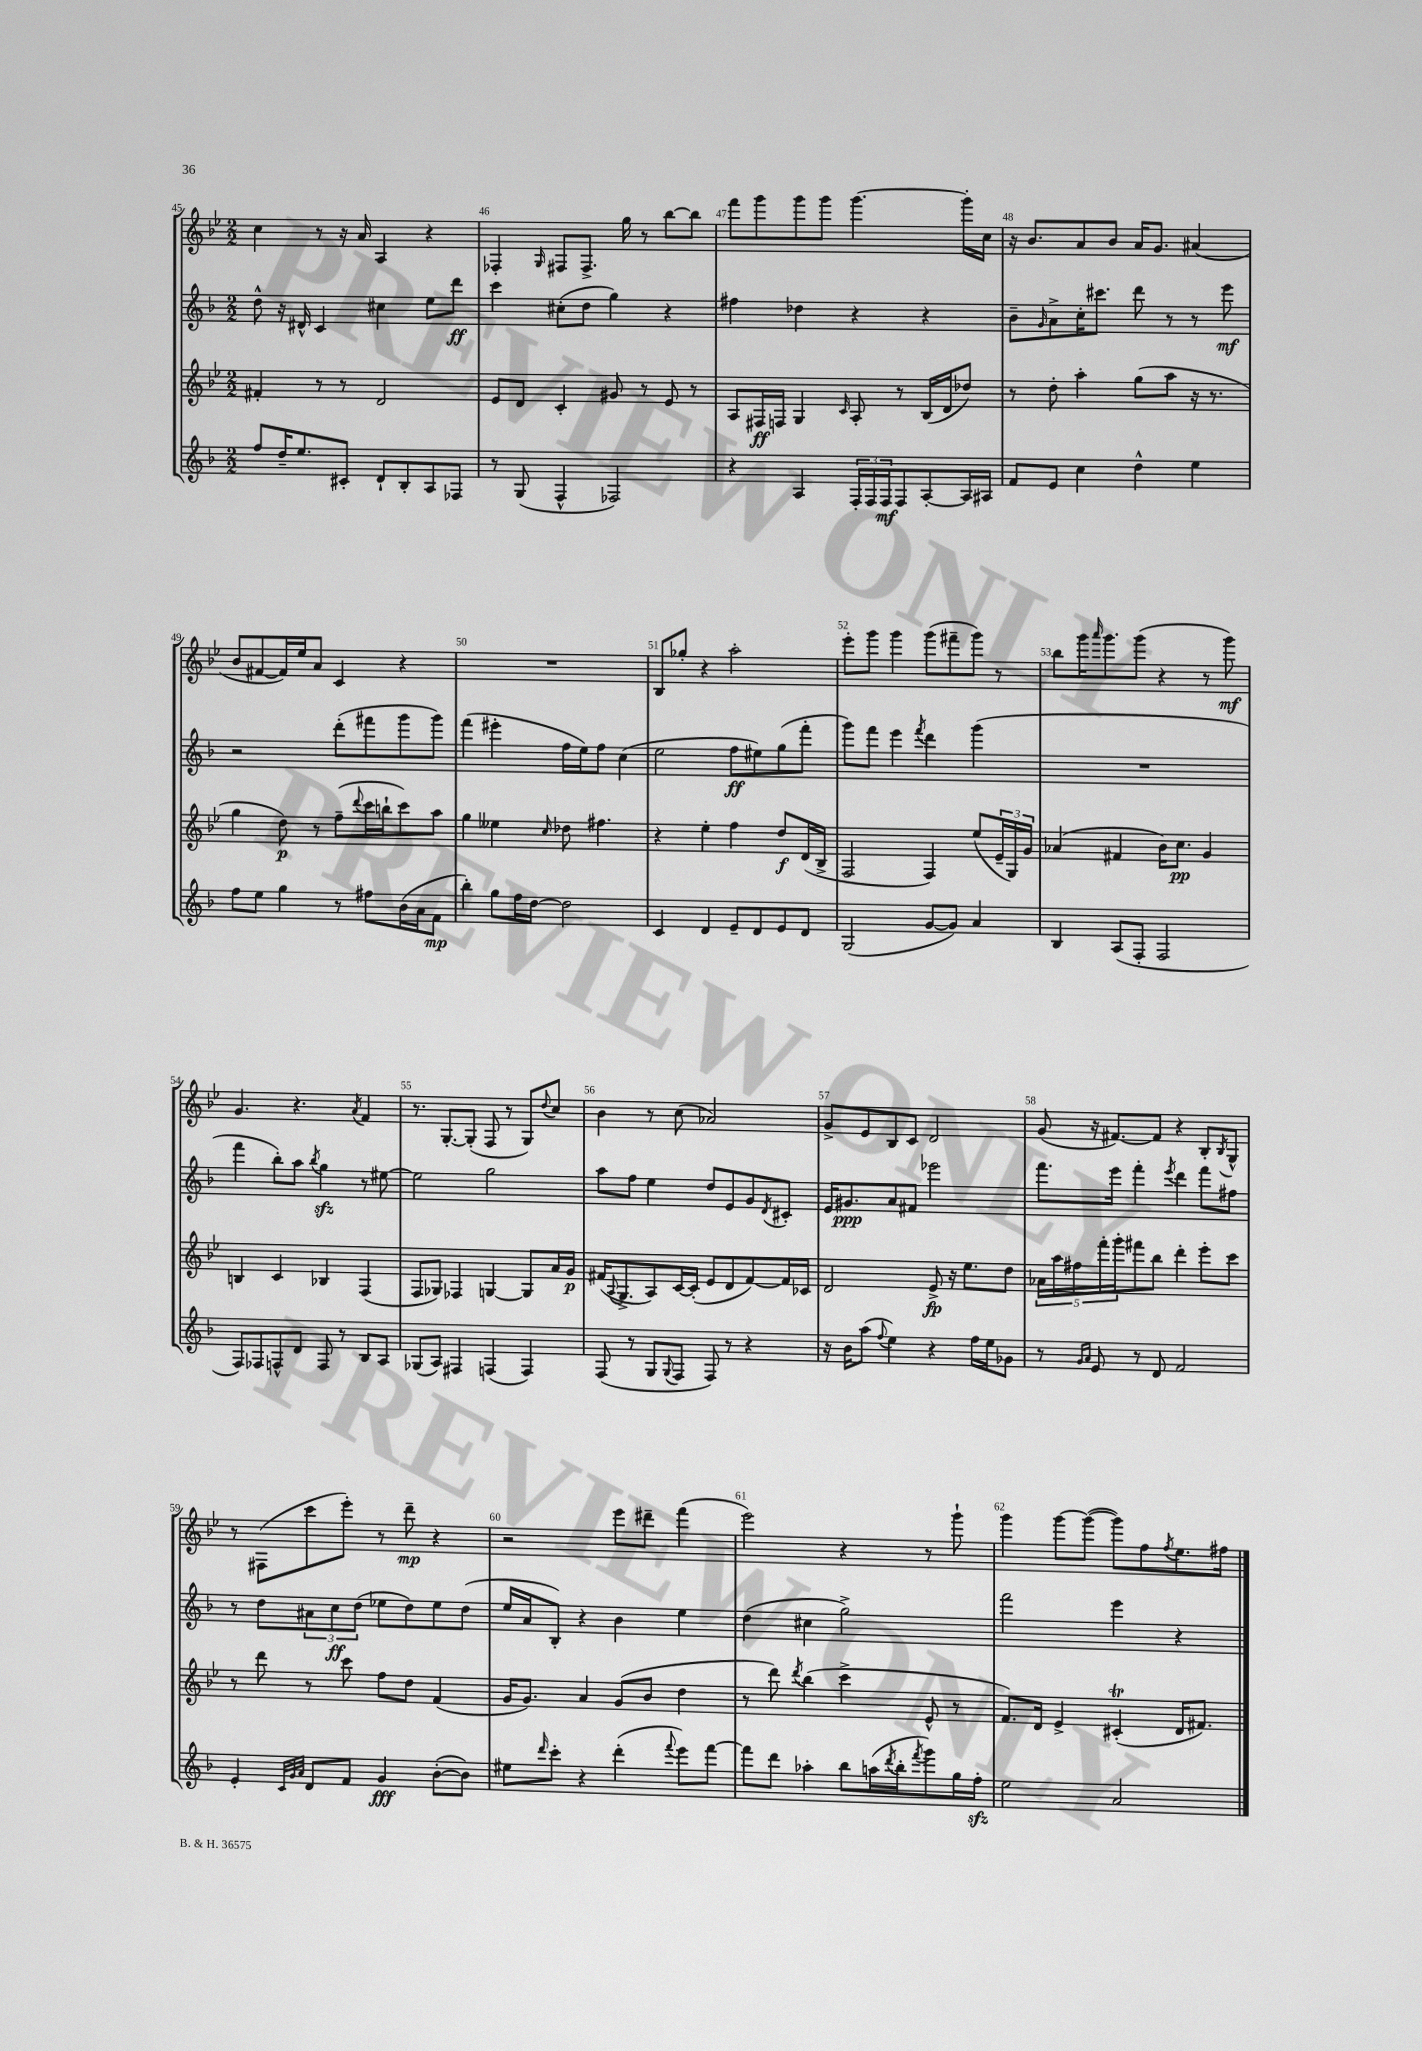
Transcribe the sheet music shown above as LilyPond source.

<<
\new StaffGroup <<
\new Staff = "s0" {
    \clef treble \key bes \major \numericTimeSignature \time 2/2
    c''4 r8 r16 a'16 a4 r4 |
    fes4-. \grace { g16 } fis8 fis8.-> g''16 r8 bes''8~ bes''8 |
    f'''8 g'''8 g'''8 g'''8 g'''4.~ g'''16-. c''16 |
    r16 bes'8. a'8 bes'8 a'16 g'8. ais'4( |
    bes'8 fis'8~ fis'16) ees''16 a'8 c'4 r4 |
    R1 |
    bes8 ges''8-. r4 a''2-. |
    ees'''8-. g'''8 g'''4 g'''8( fis'''8-- g'''8) r8 |
    bes''8 g'''16 \grace { a'''16 } g'''8. g'''8( r4 r8 g'''8\mf) |
    g'4. r4. \acciaccatura { a'8 } f'4 |
    r8. g8.~-. g8-.( f8 r8 g8) \appoggiatura { d''8 } c''8 |
    bes'4 r8 c''8( aes'2) |
    g'8-> ees'8 bes8 c'8 d'2 |
    g'8( r16 fis'8.~) fis'8 r4 bes8-. \acciaccatura { bes8 } g8-^ |
    r8 fis8( c'''8 ees'''8-.) r8 d'''8--\mp r4 |
    r2 ees'''8 dis'''8-- f'''4( |
    ees'''2) r4 r8 g'''8-! |
    g'''4 g'''8~ g'''8~( g'''8) f''8 \acciaccatura { f''8 } ees''8. fis''16 \bar "|." |
}
\new Staff = "s1" {
    \clef treble \key f \major \numericTimeSignature \time 2/2
    d''8-^ r16 dis'16-^ c'4 cis''4 e''8 d'''8\ff |
    c'''4 cis''8-.( d''8 g''4) r4 |
    fis''4 des''4 r4 r4 |
    bes'8-- \grace { g'16 } a'8-> c''16-. cis'''8. d'''8 r8 r8 e'''8\mf |
    r2 d'''8-.( fis'''8 g'''8 g'''8) |
    f'''4( eis'''4-. f''16 e''16) f''8 c''4( |
    e''2 f''8\ff eis''8) g''8( f'''8-. |
    g'''8) f'''8 e'''4 \acciaccatura { f'''8 } d'''4 g'''4( |
    R1 |
    f'''4 bes''8-.) a''8 \acciaccatura { bes''8 } g''4\sfz r8 eis''8~ |
    eis''2 g''2 |
    a''8 f''8 e''4 d''8 e'8 g'8 \acciaccatura { d'8 } cis'8-. |
    e'16 gis'8.\ppp a'8 fis'8 ees'''2 |
    f'''8. e'''16 f'''4-. \acciaccatura { e'''8 } d'''4 f'''8 fis''8 |
    r8 d''8 \tuplet 3/2 { ais'8 c''8\ff d''8( } ees''8 d''8) ees''8 d''8( |
    e''16 a'16 bes8-.) r4 bes'4 e''4 |
    d''4( cis''4 g''2->) |
    f'''2 e'''4 r4 \bar "|." |
}
\new Staff = "s2" {
    \clef treble \key bes \major \numericTimeSignature \time 2/2
    fis'4-. r8 r8 d'2 |
    ees'8 d'8 c'4-. gis'8 r8 ees'8 r8 |
    a8 fis16\ff f16 g4 \grace { c'16 } a8-. r8 bes16( d'16 des''8) |
    r8 d''8-. a''4-. g''8( a''8 r16 r8. |
    g''4 d''8\p) r8 f''8--( \appoggiatura { d'''8 } c'''16 b''16-! c'''8) a''8 |
    g''4 eeses''4 \grace { c''16 } des''8 fis''4. |
    r4 ees''4-. f''4 d''8\f d'16( bes16-> |
    f2 f4) ees''8( \tuplet 3/2 { ees'16-- g16) g'16 } |
    aes'4( fis'4 bes'16) c''8.\pp g'4 |
    b4 c'4 bes4 f4( |
    f8 ges8) fes4 g4~ g8 a'16 g'16\p |
    fis'16( \appoggiatura { a8 } g8.-> a8) c'16~ c'16-.( ees'8 d'8 fis'8~) fis'16 ces'16 |
    d'2 ees'8->\fp r16 ees''8. d''8 |
    \tuplet 5/4 { aes'16 a''16 fis''16 f'''16-. g'''16-. } fis'''8 bes''8 d'''4-. ees'''8-. c'''8 |
    r8 d'''8 r8 c'''8 f''8 d''8 f'4( |
    g'16 g'8.) a'4 g'8( bes'8 d''4 |
    r8 d'''8) \acciaccatura { d'''8 } bes''4( c'''4-> ees'8-^ r8 |
    f'8.) d'16 ees'4-> cis'4-.\trill( d'16 fis'8.) \bar "|." |
}
\new Staff = "s3" {
    \clef treble \key f \major \numericTimeSignature \time 2/2
    f''8 d''16-- e''8. cis'8-. d'8-! bes8-. a8 fes8 |
    r8 g8( f4-^ fes2) |
    r4 a4 \tuplet 3/2 { f16-. f16 f16\mf } f8 a8~-. a16 ais16 |
    f'8 e'8 c''4 d''4-^ e''4 |
    f''8 e''8 g''4 r8 fis''8 bes'16( a'16 f'8\mp |
    bes''4-.) g''8 f''16 d''16~ d''2 |
    c'4 d'4 e'8-- d'8 e'8 d'8 |
    g2( g'8~ g'8) a'4 |
    bes4 a8( f8-. f2 |
    f8) fes8 f8-^ d'8 f8 r8 bes8 a8 |
    ges8( a8) fis4 f4( f4) |
    f8( r8 g8 \appoggiatura { g8 } f8 f8) r8 r4 |
    r16 bes'16 a''8( \appoggiatura { f''8 } e''4) r4 f''16 e''16 ges'8 |
    r8 \grace { g'16 a'16 } e'8 r8 d'8 f'2 |
    e'4-. \grace { c'32 g'32 a'32 } d'8 f'8 g'4\fff bes'8~-.( bes'8) |
    eis''8 \grace { d'''16 } c'''8-. r4 d'''4-.( \appoggiatura { f'''8 } e'''8) f'''8~ |
    f'''8 d'''8 aes''4-. bes''8 a''16( \acciaccatura { d'''8 } bes''16-. \acciaccatura { f'''8 } g'''8) g''16 f''16-.\sfz |
    e''2 a'2 \bar "|." |
}
>>
>>
\layout { \context { \Score currentBarNumber = #45 \override BarNumber.break-visibility = ##(#f #t #t) barNumberVisibility = #all-bar-numbers-visible } }
